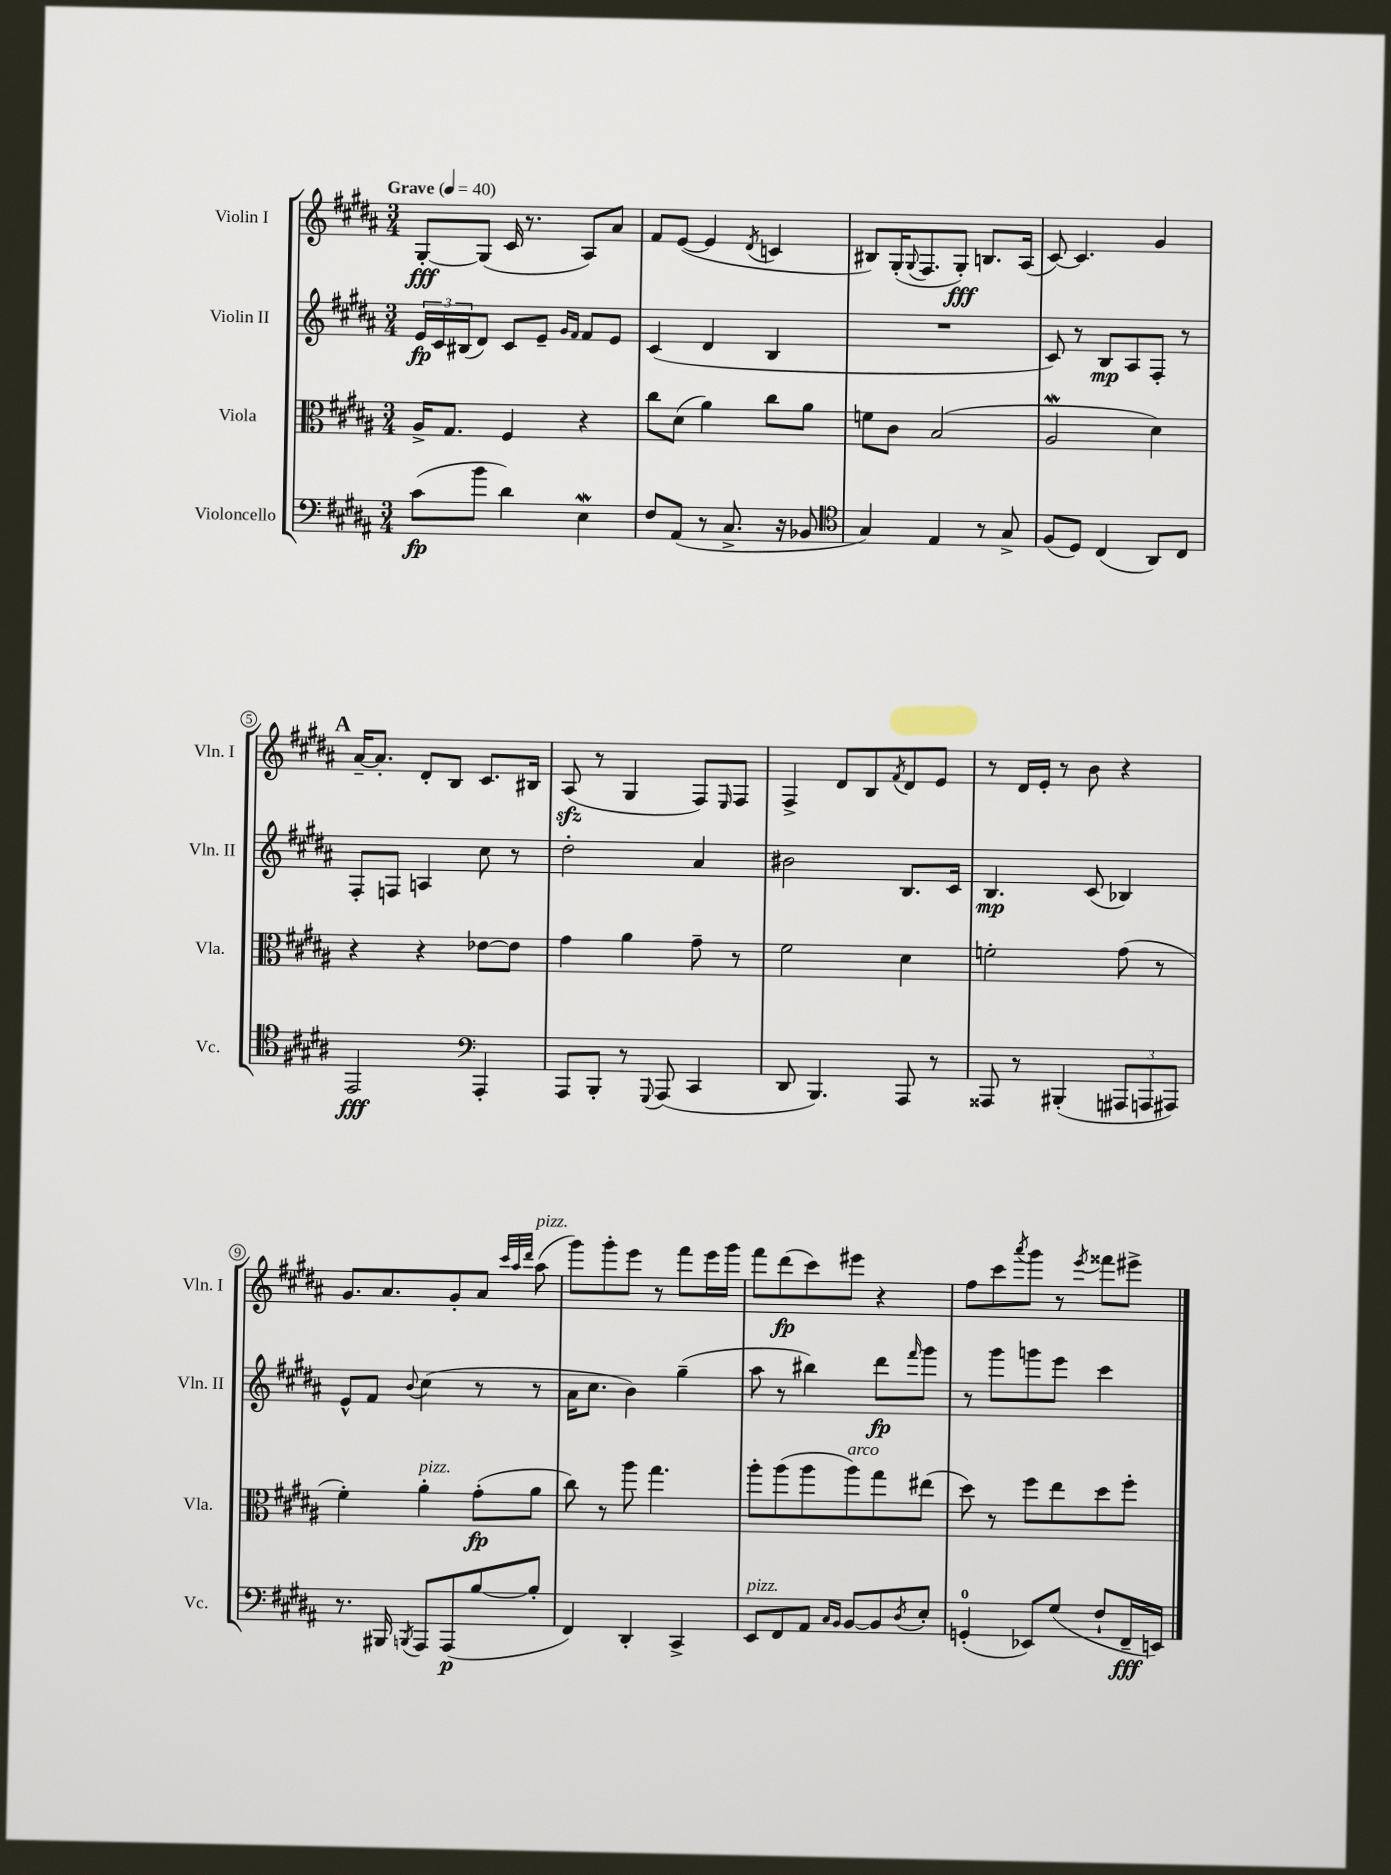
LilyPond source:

<<
\new StaffGroup <<
\new Staff = "s0" \with { instrumentName = "Violin I" shortInstrumentName = "Vln. I" } {
    \clef treble \key b \major \numericTimeSignature \time 3/4 \tempo "Grave" 4 = 40
    gis8~-.\fff gis8( cis'16 r8. ais8) ais'8 |
    fis'8 e'8~( e'4 \acciaccatura { dis'8 } c'4 |
    bis8) gis16-.( \appoggiatura { gis8 } fis8. gis8-.\fff) b8. ais16( |
    cis'8~) cis'4. gis'4 |
    \mark \markup { \bold "A" } ais'16~-- ais'8.-. dis'8-. b8 cis'8. bis16 |
    ais8\sfz( r8 gis4 fis8) \grace { e16 } fis8 |
    fis4-> dis'8 b8 \acciaccatura { fis'8 } dis'8 e'8 |
    r8 dis'16 e'16-. r8 b'8 r4 |
    gis'8. ais'8. gis'8-. ais'8 \grace { cis'''32 ais''32 dis'''32 } ais''8^\markup { \italic "pizz." }( |
    gis'''8) gis'''8-. e'''8 r8 fis'''8 e'''16 gis'''16 |
    fis'''8 dis'''8\fp( cis'''8) eis'''8 r4 |
    fis''8 cis'''8 \acciaccatura { ais'''8 } gis'''8 r8 \acciaccatura { e'''8 } fisis'''8 eis'''8-> \bar "|." |
}
\new Staff = "s1" \with { instrumentName = "Violin II" shortInstrumentName = "Vln. II" } {
    \clef treble \key b \major \numericTimeSignature \time 3/4
    \tuplet 3/2 { e'16\fp cis'16 bis16( } dis'8) cis'8 e'8-- \grace { gis'16 fis'16 } fis'8 e'8 |
    cis'4( dis'4 b4 |
    R2. |
    cis'8) r8 b8\mp ais8 fis8-. r8 |
    \mark \markup { \bold "A" } fis8-. f8 a4 cis''8 r8 |
    dis''2-. ais'4 |
    bis'2 b8. cis'16 |
    b4.\mp cis'8( bes4) |
    e'8-^ fis'8 \appoggiatura { b'8 } cis''4( r8 r8 |
    ais'16 cis''8. b'4) gis''4--( |
    ais''8 r8 bis''4) dis'''8\fp \grace { fis'''16 } gis'''8 |
    r8 gis'''8 g'''8 e'''8 cis'''4 \bar "|." |
}
\new Staff = "s2" \with { instrumentName = "Viola" shortInstrumentName = "Vla." } {
    \clef alto \key b \major \numericTimeSignature \time 3/4
    ais16-> gis8. fis4 r4 |
    cis''8 dis'8( ais'4) cis''8 ais'8 |
    f'8 cis'8 b2( |
    ais2\mordent dis'4) |
    \mark \markup { \bold "A" } r4 r4 ees'8~ ees'8 |
    gis'4 ais'4 gis'8-- r8 |
    fis'2 dis'4 |
    f'2-. gis'8( r8 |
    fis'4-.) ais'4-.^\markup { \italic "pizz." } gis'8-.\fp( ais'8 |
    cis''8) r8 ais''8 gis''4. |
    ais''8-. ais''8( ais''8 ais''8^\markup { \italic "arco" }) gis''8 eis''8( |
    dis''8) r8 fis''8 e''8 dis''8 fis''8-. \bar "|." |
}
\new Staff = "s3" \with { instrumentName = "Violoncello" shortInstrumentName = "Vc." } {
    \clef bass \key b \major \numericTimeSignature \time 3/4
    cis'8\fp( b'8 dis'4) e4\mordent |
    fis8 ais,8( r8 cis8.-> r16 bes,8 |
    \clef tenor gis4) e4 r8 gis8-> |
    fis8( dis8) cis4( ais,8) cis8 |
    \mark \markup { \bold "A" } e,2\fff \clef bass ais,,4-. |
    ais,,8 b,,8-. r8 \appoggiatura { gis,,8 } ais,,8( cis,4 |
    dis,8 b,,4.) ais,,8 r8 |
    aisis,,8 r8 bis,,4-.( \tuplet 3/2 { ais,,8 a,,8 ais,,8) } |
    r8. bis,,16 \acciaccatura { b,,8 } ais,,8 ais,,8\p( b8~ b8-. |
    fis,4) dis,4-. cis,4-> |
    e,8^\markup { \italic "pizz." } fis,8 ais,8 \grace { cis16 b,16 } b,8~ b,8 \acciaccatura { dis8 } e8-. |
    g,4-0-.( ees,8) gis8( fis8-! fis,16--\fff e,16) \bar "|." |
}
>>
>>
\layout { \context { \Score \override BarNumber.stencil = #(make-stencil-circler 0.1 0.3 ly:text-interface::print) } }
